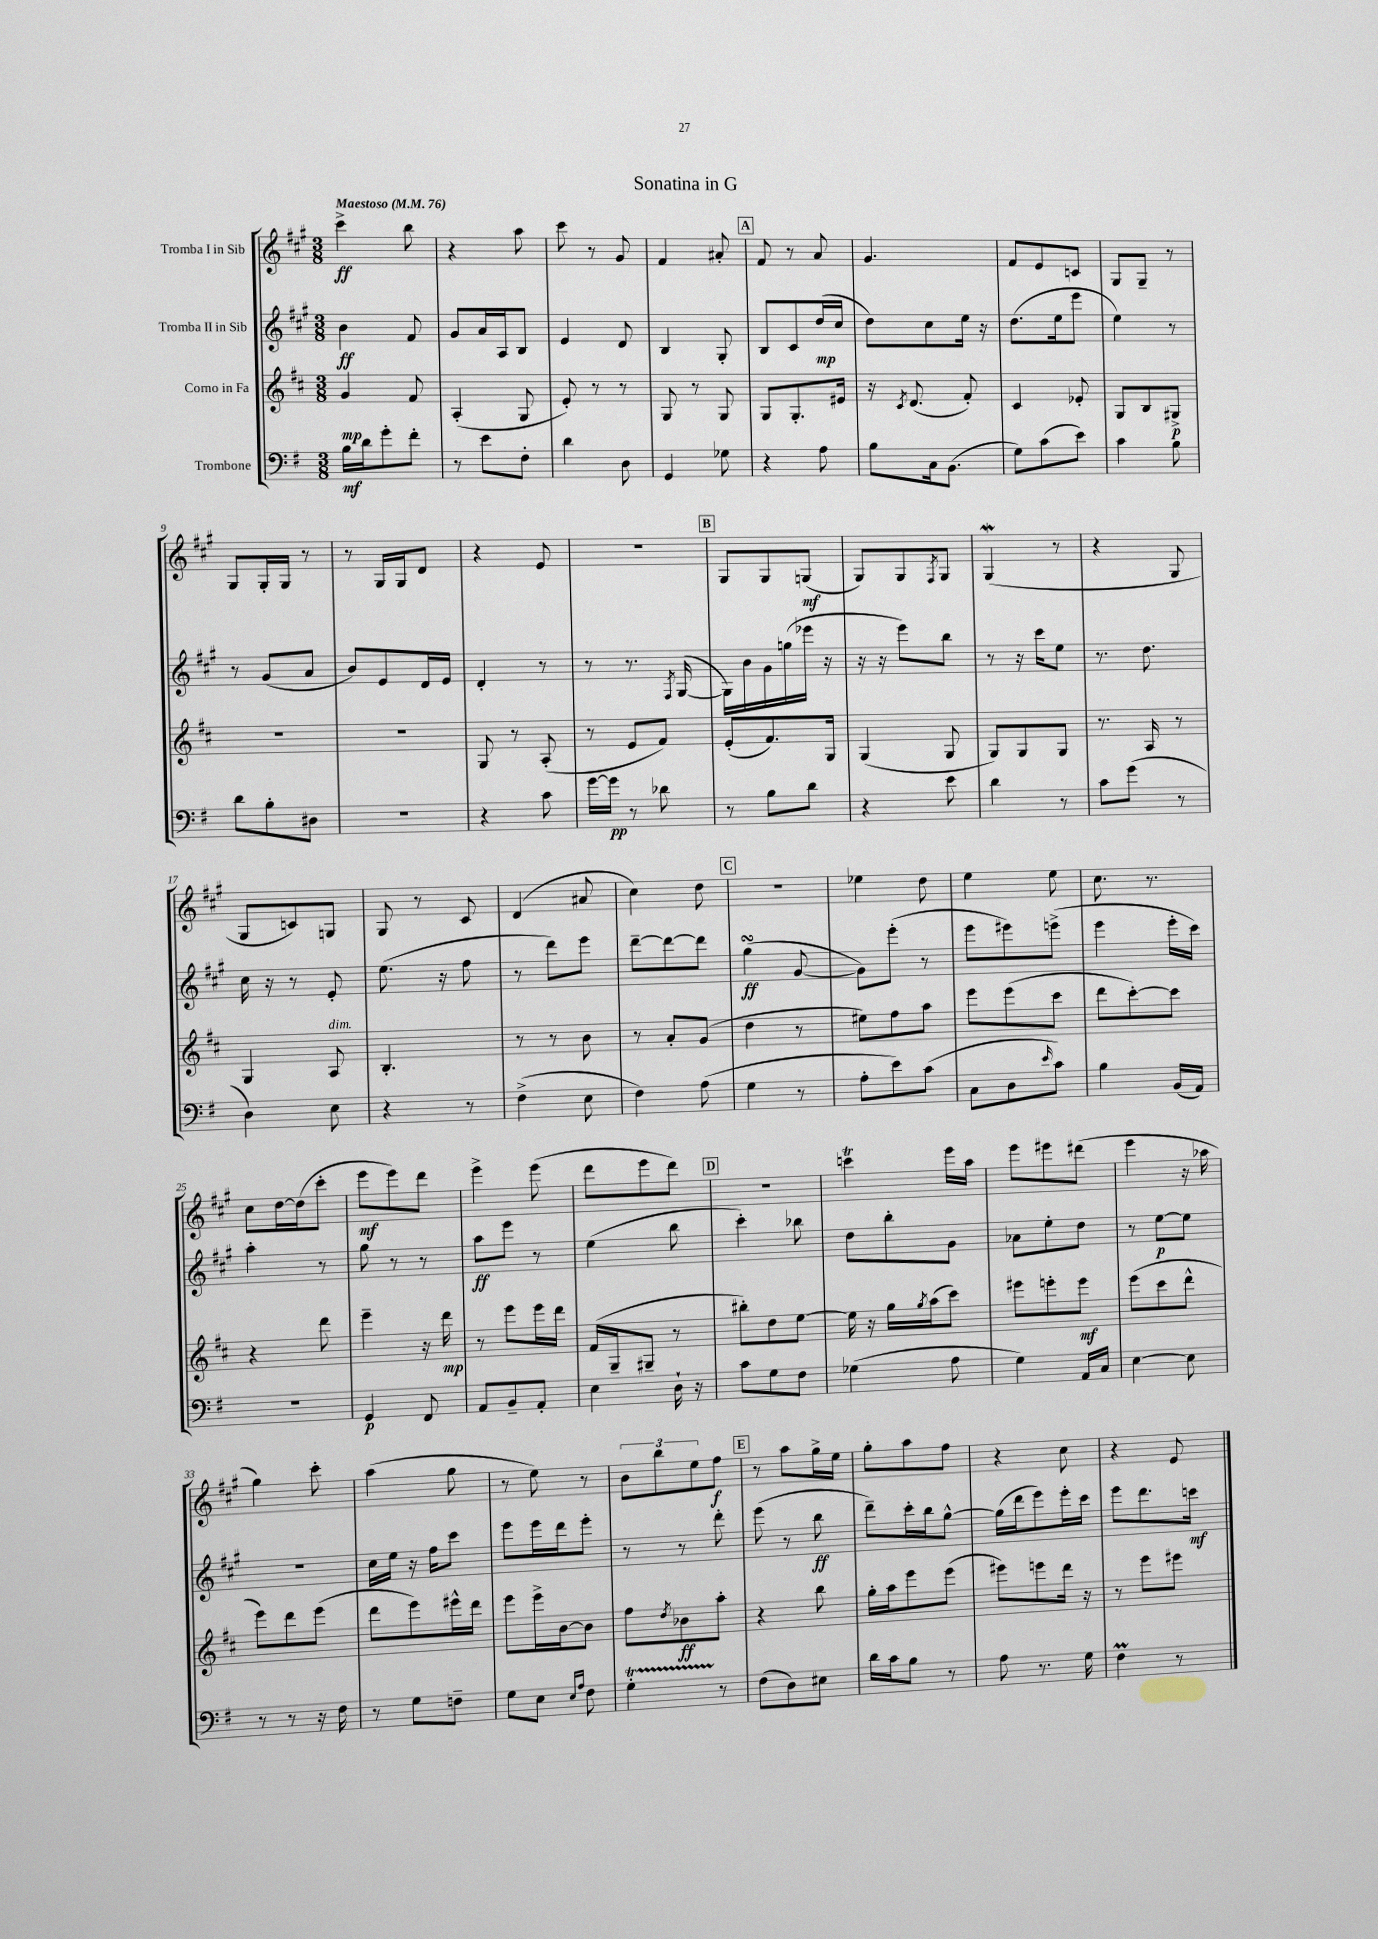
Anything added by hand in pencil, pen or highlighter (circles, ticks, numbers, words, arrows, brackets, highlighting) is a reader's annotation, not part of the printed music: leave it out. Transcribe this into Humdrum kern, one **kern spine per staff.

**kern	**dynam	**kern	**dynam	**kern	**dynam	**kern	**dynam
*part4	*part4	*part3	*part3	*part2	*part2	*part1	*part1
*staff4	*staff4	*staff3	*staff3	*staff2	*staff2	*staff1	*staff1
*I"Trombone	*	*I"Corno in Fa	*	*I"Tromba II in Sib	*	*I"Tromba I in Sib	*
*clefF4	*	*clefG2	*	*clefG2	*	*clefG2	*
*k[f#]	*	*k[f#c#]	*	*k[f#c#g#]	*	*k[f#c#g#]	*
*M3/8	*	*M3/8	*	*M3/8	*	*M3/8	*
*MM76	*	*MM76	*	*MM76	*	*MM76	*
=1	=1	=1	=1	=1	=1	=1	=1
!	!	!	!	!	!	!LO:TX:a:B:t=Maestoso	!
16B\LL	mf	4g/	mp	4b\	ff	4ccc#^\	ff
16d\J	.	.	.	.	.	.	.
8g'\	.	.	.	.	.	.	.
8f#'\J	.	8f#/	.	8f#/	.	8bb\	.
=2	=2	=2	=2	=2	=2	=2	=2
8r	.	(4A'/	.	8g#/L	.	4r	.
8e\L	.	.	.	16a/L	.	.	.
.	.	.	.	16A/J	.	.	.
8F#'\J	.	8G/	.	8B/J	.	8aa\	.
=3	=3	=3	=3	=3	=3	=3	=3
4d\	.	8e'/)	.	4e/	.	8ccc#\	.
.	.	8r	.	.	.	8r	.
8D\	.	8r	.	8d/	.	8g#/	.
=4	=4	=4	=4	=4	=4	=4	=4
4GG/	.	8G/	.	4B/	.	4f#/	.
.	.	8r	.	.	.	.	.
8G-X\	.	8G/	.	8G#'/	.	8a#X'/	.
!!LO:REH:place=s1:t=A
=5	=5	=5	=5	=5	=5	=5	=5
4r	.	8G/L	.	8B/L	.	8f#/	.
.	.	8.G'/	.	8c#/	.	8r	.
8A\	.	.	.	(16dd/L	mp	8a/	.
.	.	16e#X/Jk	.	16cc#/JJ	.	.	.
=6	=6	=6	=6	=6	=6	=6	=6
8B\L	.	16r	.	8dd\L)	.	4.g#/	.
.	.	8qc#/	.	.	.	.	.
.	.	(8.d/	.	.	.	.	.
16C\k	.	.	.	8cc#\	.	.	.
(8.BB\J	.	.	.	.	.	.	.
.	.	8f#'/)	.	16ee\Jk	.	.	.
.	.	.	.	16r	.	.	.
=7	=7	=7	=7	=7	=7	=7	=7
8G\L)	.	4c#/	.	(8.dd\L	.	8f#/L	.
(8c\	.	.	.	.	.	8e/	.
.	.	.	.	16ee\k	.	.	.
8e\J)	.	8e-X'/	.	8eee\J	.	8cn/J	.
=8	=8	=8	=8	=8	=8	=8	=8
4c\	.	8G/L	.	4ee\)	.	8G#/L	.
.	.	8B/	.	.	.	8G#~/J	.
8B\	.	8G#X^/J	p	8r	.	8r	.
!!LO:LB:g=z
=9	=9	=9	=9	=9	=9	=9	=9
8d\L	.	4.r	.	8r	.	8G#/L	.
8B'\	.	.	.	(8g#/L	.	16G#'/L	.
.	.	.	.	.	.	16G#/JJ	.
8D#X\J	.	.	.	8a/J	.	8r	.
=10	=10	=10	=10	=10	=10	=10	=10
4.r	.	4.r	.	8b/L)	.	8r	.
.	.	.	.	8e/	.	16G#/LL	.
.	.	.	.	.	.	16G#/J	.
.	.	.	.	16d/L	.	8d/J	.
.	.	.	.	16e/JJ	.	.	.
=11	=11	=11	=11	=11	=11	=11	=11
4r	.	8G/	.	4d'/	.	4r	.
.	.	8r	.	.	.	.	.
8c\	.	(8A'/	.	8r	.	8e/	.
=12	=12	=12	=12	=12	=12	=12	=12
[16g\LL	.	8r	.	8r	.	4.r	.
16g\JJ]	pp	.	.	.	.	.	.
8r	.	8e/L	.	8.r	.	.	.
8d-X\	.	8f#/J)	.	.	.	.	.
.	.	.	.	8qF#/	.	.	.
.	.	.	.	([16G#/	.	.	.
!!LO:REH:place=s1:t=B
=13	=13	=13	=13	=13	=13	=13	=13
8r	.	(8e'/L	.	16G#\LL])	.	8G#/L	.
.	.	.	.	16b\	.	.	.
8B\L	.	8.f#/)	.	16g#\	.	8G#/	.
.	.	.	.	(16ggn\	.	.	.
8d\J	.	.	.	16eee-X\JJ	.	(8Gn/J	mf
.	.	16G/Jk	.	16r	.	.	.
=14	=14	=14	=14	=14	=14	=14	=14
4r	.	(4G/	.	16r	.	8G#/L)	.
.	.	.	.	16r	.	.	.
.	.	.	.	8eee\L)	.	8G#/	.
.	.	.	.	.	.	8qF#/	.
8e\	.	8G/	.	8bb\J	.	8G#/J	.
=15	=15	=15	=15	=15	=15	=15	=15
4d\	.	8G/L)	.	8r	.	(4G#W/	.
.	.	8G/	.	16r	.	.	.
.	.	.	.	16ccc#\KL	.	.	.
8r	.	8G/J	.	8ee\J	.	8r	.
=16	=16	=16	=16	=16	=16	=16	=16
8c\L	.	8.r	.	8.r	.	4r	.
(8g\J	.	.	.	.	.	.	.
.	.	16A/	.	8.dd\	.	.	.
8r	.	8r	.	.	.	8G#/	.
!!LO:LB:g=z
=17	=17	=17	=17	=17	=17	=17	=17
4D\)	.	4G/	.	16cc#\	.	8G#/L	.
.	.	.	.	16r	.	.	.
.	.	.	.	8r	.	8cn/)	.
!	!	!LO:TX:a:i:t=dim.	!	!	!	!	!
8E\	.	8A/	.	8e'/	.	8Gn/J	.
=18	=18	=18	=18	=18	=18	=18	=18
4r	.	4.B'/	.	(8.ee\	.	8G#/	.
.	.	.	.	.	.	8r	.
.	.	.	.	16r	.	.	.
8r	.	.	.	8ff#\	.	8c#/	.
=19	=19	=19	=19	=19	=19	=19	=19
(4F#^\	.	8r	.	8r	.	(4d/	.
.	.	8r	.	8ddd\L)	.	.	.
8E\	.	8b\	.	8eee\J	.	8a#X/	.
=20	=20	=20	=20	=20	=20	=20	=20
4F#\)	.	8r	.	[8ddd~\L	.	4cc#\)	.
.	.	8a'/L	.	8ddd\_	.	.	.
(8A\	.	(8g/J	.	8ddd\J]	.	8dd\	.
!!LO:REH:place=s1:t=C
=21	=21	=21	=21	=21	=21	=21	=21
4G\	.	4dd\	.	(4gg#sSsS\	ff	4.r	.
8r	.	8r	.	[8g#/	.	.	.
=22	=22	=22	=22	=22	=22	=22	=22
8A'\L	.	8ee#X\L)	.	8g#\L])	.	4ee-X\	.
8e\)	.	8ff#\	.	(8eee'\J	.	.	.
(8c\J	.	8aa\J	.	8r	.	8dd\	.
=23	=23	=23	=23	=23	=23	=23	=23
8C\L	.	8eee\L	.	8eee\L	.	4ee\	.
8D\	.	(8eee\	.	8eee#X\)	.	.	.
16qqe/	.	.	.	.	.	.	.
8c\J)	.	8ccc#\J	.	(8eeen^\J	.	8ee\	.
=24	=24	=24	=24	=24	=24	=24	=24
4B\	.	8ddd\L	.	4eee\	.	8.cc#\	.
.	.	[8ccc#'\)	.	.	.	.	.
.	.	.	.	.	.	8.r	.
(16BB/LL	.	8ccc#\J]	.	16eee'\LL	.	.	.
16AA/JJ)	.	.	.	16ccc#\JJ)	.	.	.
!!LO:LB:g=z
=25	=25	=25	=25	=25	=25	=25	=25
4.r	.	4r	.	4aa'\	.	8cc#\L	.
.	.	.	.	.	.	[16dd\L	.
.	.	.	.	.	.	(16dd\J]	.
.	.	8ddd\	.	8r	.	8ccc#'\J	.
=26	=26	=26	=26	=26	=26	=26	=26
4GG/	p	4eee~\	.	8gg#\	.	8eee\L	mf
.	.	.	.	8r	.	8eee\)	.
8FF#/	.	16r	.	8r	.	8ddd\J	.
.	.	16ddd\	mp	.	.	.	.
=27	=27	=27	=27	=27	=27	=27	=27
8AA/L	.	8r	.	8aa\L	ff	4eee^\	.
8BB~/	.	8eee\L	.	8eee\J	.	.	.
8AA'/J	.	16eee\L	.	8r	.	(8eee\	.
.	.	16ddd\JJ	.	.	.	.	.
=28	=28	=28	=28	=28	=28	=28	=28
4E\	.	(16f#/LL	.	(4ee\	.	8ddd\L	.
.	.	16G~/J	.	.	.	.	.
.	.	8G#X~/J	.	.	.	8eee\	.
16D`\	.	8r	.	8bb\	.	8ddd\J)	.
16r	.	.	.	.	.	.	.
!!LO:REH:place=s1:t=D
=29	=29	=29	=29	=29	=29	=29	=29
8c\L	.	8bb#X'\L)	.	4ccc#'\)	.	4.r	.
8G\	.	8dd\	.	.	.	.	.
8F#\J	.	[8ee\J	.	8bb-X\	.	.	.
=30	=30	=30	=30	=30	=30	=30	=30
(4G-X\	.	16ee\]	.	8dd\L	.	4cccnT\	.
.	.	16r	.	.	.	.	.
.	.	16gg\LL	.	8bb'\	.	.	.
.	.	8qgg/	.	.	.	.	.
.	.	(16aa\J	.	.	.	.	.
8A\	.	8ccc#\J)	.	8g#\J	.	16eee\LL	.
.	.	.	.	.	.	16aa\JJ	.
=31	=31	=31	=31	=31	=31	=31	=31
4G\)	.	8eee#X\L	.	8a-X\L	.	8eee\L	.
.	.	8eeen'\	.	8ee'\	.	8eee#X\	.
16AA/LL	.	8eee\J	mf	8dd\J	.	(8ddd#X\J	.
16C/JJ	.	.	.	.	.	.	.
=32	=32	=32	=32	=32	=32	=32	=32
[4E\	.	(8eee\L	.	8r	.	4eee\	.
.	.	8ccc#\	.	[8ee\L	p	.	.
8E\]	.	8ddd^^\J	.	8ee\J]	.	16r	.
.	.	.	.	.	.	16aa-X\	.
!!LO:LB:g=z
=33	=33	=33	=33	=33	=33	=33	=33
8r	.	8eee\L)	.	4.r	.	4gg#\)	.
8r	.	8ddd\	.	.	.	.	.
16r	.	(8eee\J	.	.	.	8ccc#'\	.
16F#\	.	.	.	.	.	.	.
=34	=34	=34	=34	=34	=34	=34	=34
8r	.	8ddd\L	.	16cc#\LL	.	(4aa\	.
.	.	.	.	16ee\JJ	.	.	.
8G\L	.	8eee\)	.	16r	.	.	.
.	.	.	.	16ff#\KL	.	.	.
8Fn~\J	.	16eee#X^^\L	.	8ccc#\J	.	8gg#\	.
.	.	16ddd\JJ	.	.	.	.	.
=35	=35	=35	=35	=35	=35	=35	=35
8G\L	.	8eee\L	.	8eee\L	.	8r	.
8E\J	.	16eee^\L	.	16eee\L	.	8ee\)	.
.	.	[16b\J	.	16ddd\J	.	.	.
16qqE/LL	.	.	.	.	.	.	.
16qqA/JJ	.	.	.	.	.	.	.
8F#\	.	8b\J]	.	8eee'\J	.	8r	.
=36	=36	=36	=36	=36	=36	=36	=36
4GT'\	.	8ff#\L	.	8r	.	12b\L	.
.	.	.	.	.	.	12bb\	.
.	.	8qdd/	.	.	.	.	.
.	.	8b-X\	ff	8r	.	.	.
.	.	.	.	.	.	12ee\	.
8r	.	8aa'\J	.	8ddd'\	.	8ff#\J	f
!!LO:REH:place=s1:t=E
=37	=37	=37	=37	=37	=37	=37	=37
(8F#\L	.	4r	.	(8eee\	.	8r	.
8D\)	.	.	.	8r	.	8aa\L	.
8E#X\J	.	8bb\	.	8bb\	ff	16gg#^\L	.
.	.	.	.	.	.	16ee\JJ	.
=38	=38	=38	=38	=38	=38	=38	=38
16d\LL	.	16gg'\LL	.	8ddd~\L)	.	8gg#'\L	.
16c\J	.	16aa\J	.	.	.	.	.
8B\J	.	8eee\	.	16ccc#'\L	.	8aa\	.
.	.	.	.	16bb\J	.	.	.
8r	.	(8eee\J	.	[8gg#^^\J	.	8ff#\J	.
=39	=39	=39	=39	=39	=39	=39	=39
8A\	.	8eee#X\L)	.	(16gg#\LL]	.	4r	.
.	.	.	.	16ddd\J	.	.	.
8.r	.	8eeen\	.	8eee\)	.	.	.
.	.	16ddd\Jk	.	16eee'\L	.	8cc#\	.
16G\	.	16r	.	16ccc#\JJ	.	.	.
=40	=40	=40	=40	=40	=40	=40	=40
4F#m\	.	8r	.	8eee\L	.	4r	.
.	.	8eee\L	.	8.ddd\	.	.	.
8r	.	8eee#X\J	.	.	.	8e/	.
.	.	.	.	16cccn\Jk	mf	.	.
==	==	==	==	==	==	==	==
*-	*-	*-	*-	*-	*-	*-	*-
